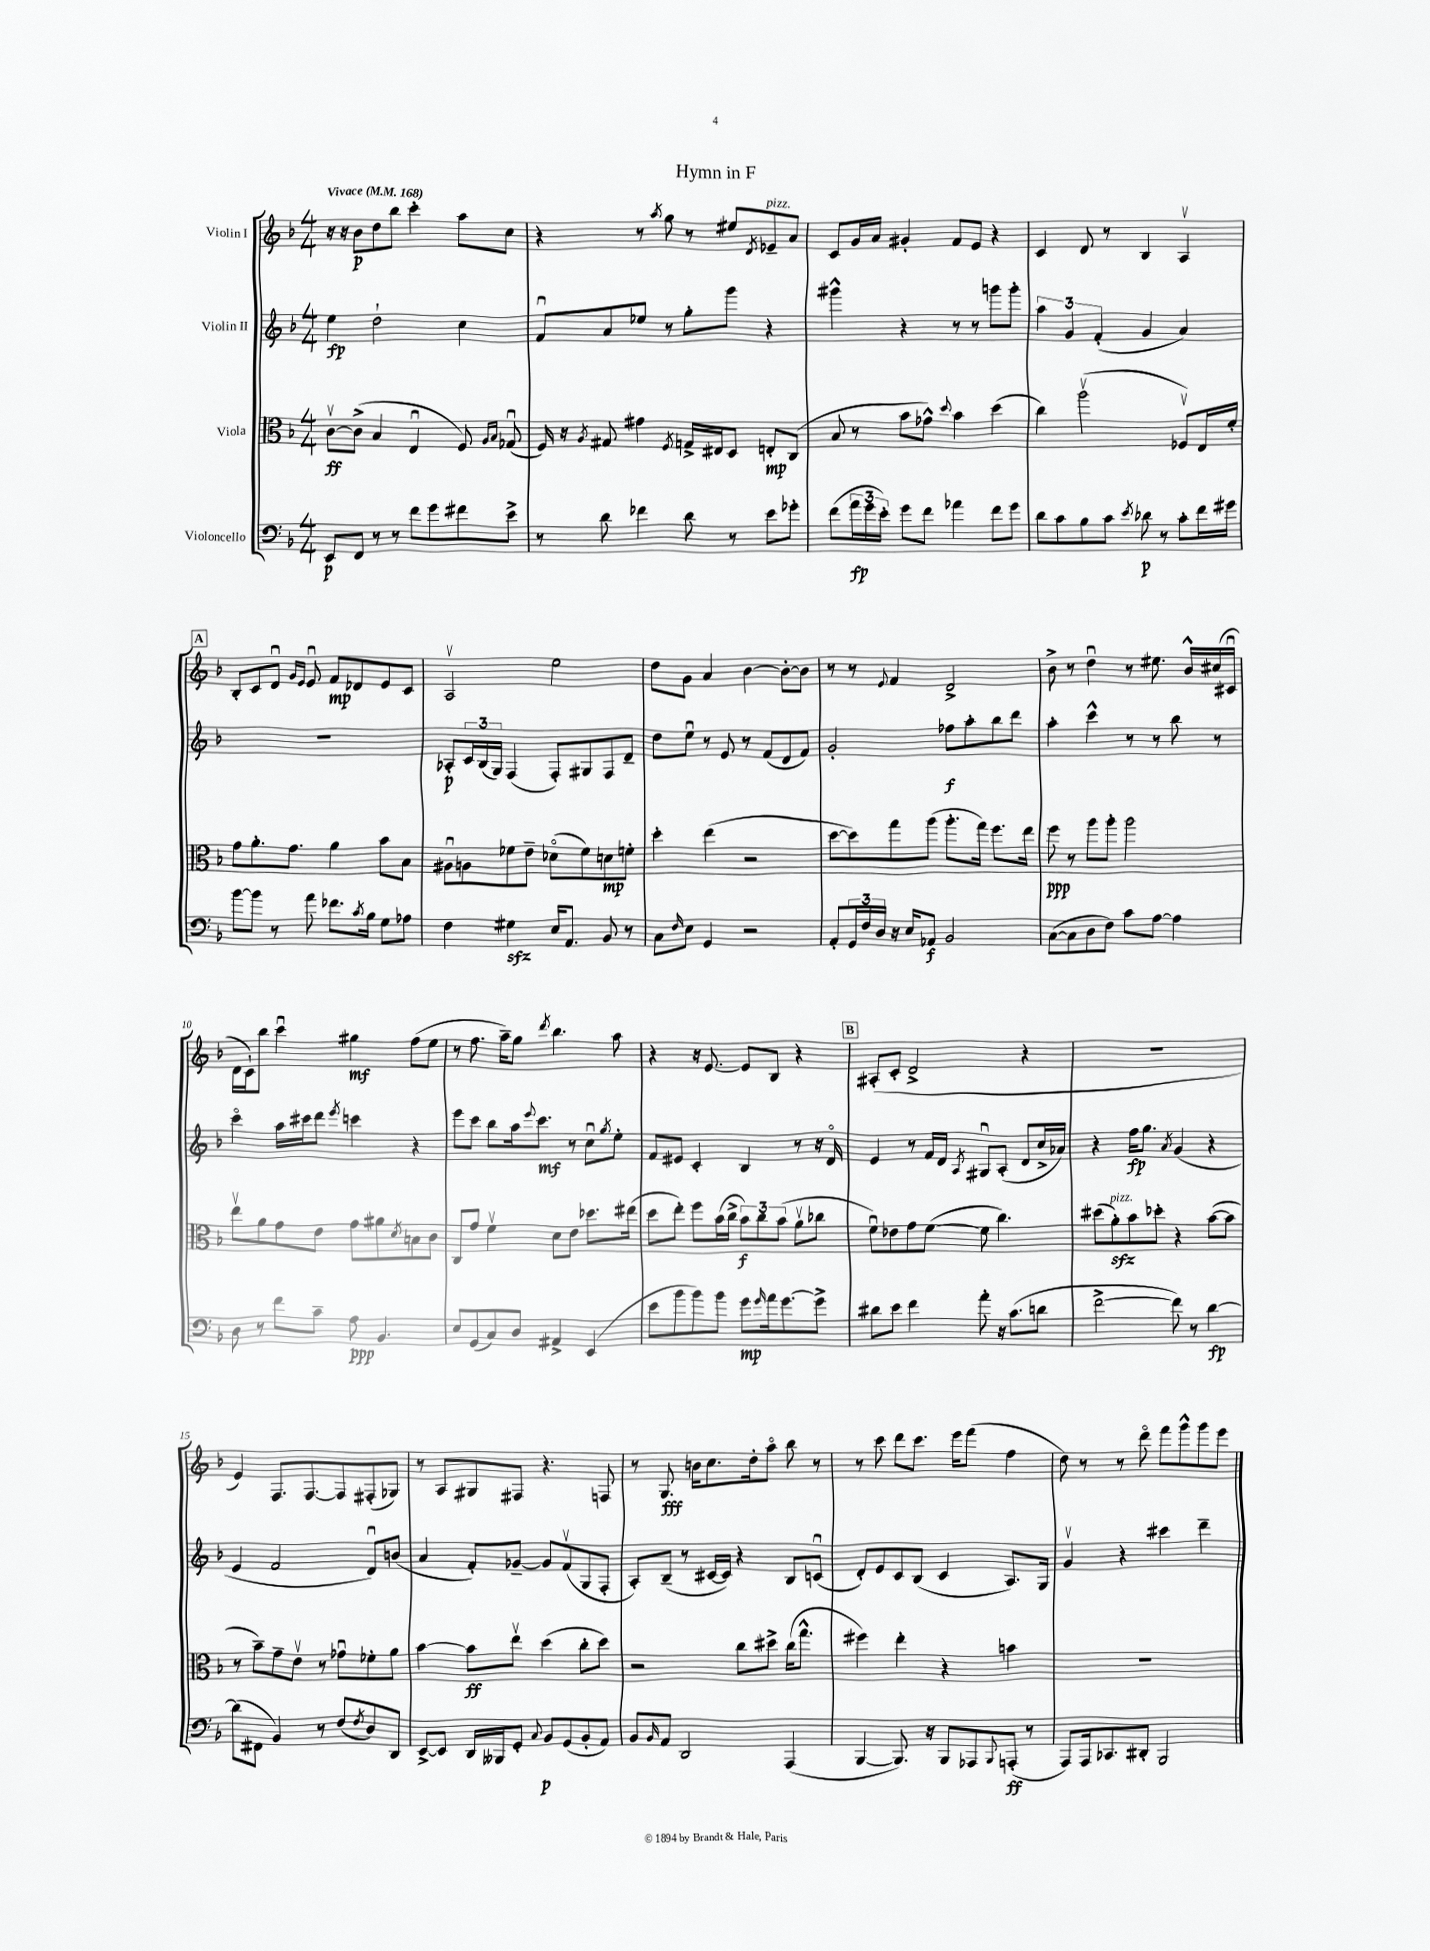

**kern	**dynam	**kern	**dynam	**kern	**dynam	**kern	**dynam
*part4	*part4	*part3	*part3	*part2	*part2	*part1	*part1
*staff4	*staff4	*staff3	*staff3	*staff2	*staff2	*staff1	*staff1
*I"Violoncello	*	*I"Viola	*	*I"Violin II	*	*I"Violin I	*
*clefF4	*	*clefC3	*	*clefG2	*	*clefG2	*
*k[b-]	*	*k[b-]	*	*k[b-]	*	*k[b-]	*
*M4/4	*	*M4/4	*	*M4/4	*	*M4/4	*
*MM168	*	*MM168	*	*MM168	*	*MM168	*
=1	=1	=1	=1	=1	=1	=1	=1
!	!	!	!	!	!	!LO:TX:a:B:t=Vivace	!
8EE/L	p	[8cv\L	ff	4ee\	fp	16r	.
.	.	.	.	.	.	16r	.
8FF/J	.	(8c^\J]	.	.	.	8b-\L	p
8r	.	4B-/	.	2dd`\	.	8dd\	.
8r	.	.	.	.	.	8bb-\J	.
8f\L	.	4Eu/	.	.	.	4ccc'\	.
8g\	.	.	.	.	.	.	.
8f#X\	.	8F/)	.	4cc\	.	8aa\L	.
.	.	16qqA/LL	.	.	.	.	.
.	.	16qqB-/JJ	.	.	.	.	.
8e^\J	.	(8G-Xu/	.	.	.	8cc\J	.
=2	=2	=2	=2	=2	=2	=2	=2
8r	.	16F/)	.	8fu/L	.	4r	.
.	.	16r	.	.	.	.	.
.	.	8qA/	.	.	.	.	.
8d\	.	8G#X/	.	8a/	.	.	.
4f-X\	.	4g#X\	.	8ee-X/J	.	8r	.
.	.	.	.	.	.	8qaa/	.
.	.	.	.	8r	.	8gg\	.
.	.	8qF/	.	.	.	.	.
8d\	.	16Gn^/LL	.	8gg'\L	.	8r	.
.	.	16E#X/J	.	.	.	.	.
8r	.	8D/J	.	8ggg\J	.	8ee#X/L	.
.	.	.	.	.	.	8qd/	.
!	!	!	!	!	!	!LO:TX:a:i:t=pizz.	!
8e\L	.	8En'/L	mp	4r	.	8e-X~/	.
8g-X'\J	.	(8C/J	.	.	.	8a/J	.
=3	=3	=3	=3	=3	=3	=3	=3
(8f\L	.	8B-/	.	4ggg#X^^\	.	8c/L	.
24a\L	fp	8r	.	.	.	16g/L	.
24g\	.	.	.	.	.	.	.
.	.	.	.	.	.	16a/JJ	.
24e'\JJ)	.	.	.	.	.	.	.
8g\L	.	8b-\L	.	4r	.	4g#X'/	.
8f\J	.	8g-X^^\J)	.	.	.	.	.
.	.	8qqdd/	.	.	.	.	.
4a-X\	.	4b-\	.	8r	.	8f/L	.
.	.	.	.	8r	.	8e/J	.
8f\L	.	(4dd\	.	8gggn\L	.	4r	.
8g\J	.	.	.	8ggg'\J	.	.	.
=4	=4	=4	=4	=4	=4	=4	=4
8d\L	.	4cc\)	.	6aa\	.	4c/	.
8c\	.	.	.	.	.	.	.
.	.	.	.	6g/	.	.	.
8B-\	.	(2aav\	.	.	.	8d/	.
.	.	.	.	(6f'/	.	.	.
8c\J	.	.	.	.	.	8r	.
8qe/	.	.	.	.	.	.	.
8d-X\	p	.	.	4g/	.	4B-/	.
8r	.	.	.	.	.	.	.
8c'\L	.	8F-Xv/L)	.	4a/)	.	4Av/	.
16f\L	.	16E/L	.	.	.	.	.
16g#X\JJ	.	16f'/JJ	.	.	.	.	.
!!LO:LB:g=z
!!LO:REH:place=s1:t=A
=5	=5	=5	=5	=5	=5	=5	=5
[8b-\L	.	8g\L	.	1r	.	8B-'/L	.
8b-\J]	.	8.a'\	.	.	.	8c/	.
8r	.	.	.	.	.	8du/J	.
.	.	8.g\J	.	.	.	.	.
.	.	.	.	.	.	16qqg/LL	.
.	.	.	.	.	.	16qqe/JJ	.
8a\	.	.	.	.	.	8eu/	.
8.f-X\L	.	4a\	.	.	.	8f/L	mp
.	.	.	.	.	.	8d-X/	.
8qc/	.	.	.	.	.	.	.
16B-\Jk	.	.	.	.	.	.	.
8G\L	.	8b-\L	.	.	.	8e/	.
8A-X\J	.	8B-\J	.	.	.	8c/J	.
=6	=6	=6	=6	=6	=6	=6	=6
4F\	.	8A#Xu\L	.	8A-X'/L	p	2Av/	.
.	.	8An\	.	24c/L	.	.	.
.	.	.	.	(24B-/	.	.	.
.	.	.	.	24G/JJ)	.	.	.
4G#Xzz\	.	8f-X\	.	(4F/	.	.	.
.	.	8e~\J	.	.	.	.	.
16E/KL	.	(8d-X\L	.	8F'/L)	.	2ee\	.
8.AA/J	.	.	.	.	.	.	.
.	.	8f-\)	.	8G#X/	.	.	.
8BB-/	.	8dn\	mp	8F/	.	.	.
8r	.	8fn'\J	.	8d~/J	.	.	.
=7	=7	=7	=7	=7	=7	=7	=7
8C\L	.	4dd'\	.	8dd\L	.	8dd\L	.
16qqF/	.	.	.	.	.	.	.
8E\J	.	.	.	8eeu\J	.	8g\J	.
4GG/	.	(4ee\	.	8r	.	4a/	.
.	.	.	.	8e/	.	.	.
2r	.	2r	.	8r	.	[4b-\	.
.	.	.	.	(8f/L	.	.	.
.	.	.	.	8d/	.	8b-'\L_	.
.	.	.	.	8f/J)	.	8b-\J]	.
=8	=8	=8	=8	=8	=8	=8	=8
8AA'/L	.	[8dd\L	.	2g'/	.	8r	.
24GG/L	.	8dd\])	.	.	.	8r	.
24F/	.	.	.	.	.	.	.
24D/JJ	.	.	.	.	.	.	.
.	.	.	.	.	.	8qqe/	.
16r	.	8gg\	.	.	.	4f/	.
16E/KL	.	.	.	.	.	.	.
8AA-X/J	f	(8aa\J	.	.	.	.	.
2BB-/	.	8.aa'\L	.	8ff-X\L	f	2d^/	.
.	.	.	.	8aa'\	.	.	.
.	.	16gg\Jk)	.	.	.	.	.
.	.	8.ff\L	.	8bb-\	.	.	.
.	.	.	.	8ddd\J	.	.	.
.	.	16ee\Jk	.	.	.	.	.
=9	=9	=9	=9	=9	=9	=9	=9
([8C\L	.	8ff\	ppp	4aa'\	.	8b-^\	.
8C\]	.	8r	.	.	.	8r	.
8D\	.	8aa\L	.	4ccc^^\	.	4ddu\	.
8F\J)	.	8aa'\J	.	.	.	.	.
8c\L	.	2aa\	.	8r	.	8r	.
[8A\J	.	.	.	8r	.	8.ee#X\	.
4A\]	.	.	.	8bb-\	.	.	.
.	.	.	.	.	.	16b-^^/LL	.
.	.	.	.	8r	.	(16cc#X/	.
.	.	.	.	.	.	16c#Xu/JJ	.
!!LO:LB:g=z
=10	=10	=10	=10	=10	=10	=10	=10
8D\	.	8eev\L	.	4ccc\	.	16d\LL	.
.	.	.	.	.	.	16c`\J)	.
8r	.	8a\	.	.	.	8bb-\J	.
8f\L	.	8g\	.	16aa\LL	.	4cccu\	.
.	.	.	.	16ccc#X\J	.	.	.
8c~\J	.	8e\J	.	8ddd\J	.	.	.
.	.	.	.	8qeee/	.	.	.
8A\	ppp	8g\L	.	4cccn\	.	4gg#X\	mf
4.BB-/	.	8a#X\	.	.	.	.	.
.	.	8qd/	.	.	.	.	.
.	.	8Bn\	.	4r	.	(8ff\L	.
.	.	8c\J	.	.	.	8ee\J	.
=11	=11	=11	=11	=11	=11	=11	=11
8E/L	.	8C/L	.	8eee\L	.	8r	.
(8GG/	.	8g/J	.	8ccc\J	.	8.ff\	.
8C/)	.	4fv\	.	8bb-\L	.	.	.
.	.	.	.	.	.	16aa~\KL)	.
8D/J	.	.	.	16aa\k	.	8gg\J	.
.	.	.	.	8qqeee/	.	.	.
.	.	.	.	8.ccc\J	mf	.	.
.	.	.	.	.	.	8qddd/	.
4AA#X^/	.	8d\L	.	.	.	4.bb-\	.
.	.	8e\J	.	8r	.	.	.
(4EE/	.	8.dd-X\L	.	8ccu\L	.	.	.
.	.	.	.	8qgg/	.	.	.
.	.	.	.	8ee'\J	.	8aa\	.
.	.	(16ee#X\Jk	.	.	.	.	.
=12	=12	=12	=12	=12	=12	=12	=12
8e\L	.	8dd\L	.	8f/L	.	4r	.
8b-\	.	8ee'\J)	.	8e#X/J	.	.	.
8b-\)	.	8ff\L	.	4c'/	.	16r	.
.	.	.	.	.	.	[8.e/	.
8b-\J	.	(16b-\L	.	.	.	.	.
.	.	16cc^\JJ	.	.	.	.	.
8g\L	mp	12b-\L)	f	4B-/	.	8e/L]	.
.	.	12cc\	.	.	.	.	.
16qqg/	.	.	.	.	.	.	.
16a\k	.	.	.	.	.	8B-/J	.
.	.	(12b-\J	.	.	.	.	.
[8.g\	.	.	.	.	.	.	.
.	.	8av\L	.	8r	.	4r	.
8g^\J]	.	8cc-X\J	.	16r	.	.	.
.	.	.	.	16d/	.	.	.
!!LO:REH:place=s1:t=B
=13	=13	=13	=13	=13	=13	=13	=13
8d#X\L	.	8fu\L)	.	4e/	.	(8A#X'/L	.
8e\J	.	8e-X\	.	.	.	8c'/J	.
4f\	.	8g\	.	8r	.	2d^/	.
.	.	([8f\J	.	16f/LL	.	.	.
.	.	.	.	16d/JJ	.	.	.
.	.	.	.	8qA/	.	.	.
8a'\	.	8f\]	.	8G#Xu/L	.	.	.
16r	.	4.cc\)	.	(8A'/J	.	.	.
(8.c\L	.	.	.	.	.	.	.
.	.	.	.	8d/L	.	4r	.
8dn\J	.	.	.	16cc^/L	.	.	.
.	.	.	.	16a-X/JJ)	.	.	.
=14	=14	=14	=14	=14	=14	=14	=14
[2f^\	.	(8dd#X\L	.	4r	.	1r	.
!	!	!LO:TX:a:i:t=pizz.	!	!	!	!	!
.	.	8azz'\)	.	.	.	.	.
.	.	8b-\	.	16ff\KL	fp	.	.
.	.	.	.	8.gg\J	.	.	.
.	.	8dd-X'\J	.	.	.	.	.
.	.	.	.	8qa/	.	.	.
8f\])	.	4r	.	(4g/	.	.	.
8r	.	.	.	.	.	.	.
[4d\	fp	([8b-\L	.	4r	.	.	.
.	.	8b-\J]	.	.	.	.	.
!!LO:LB:g=z
=15	=15	=15	=15	=15	=15	=15	=15
(8d\L]	.	8r	.	4e/	.	4e/)	.
8FF#X\J	.	8b-~\L)	.	.	.	.	.
4BB-/)	.	8g~\	.	2f/	.	8.F/L	.
.	.	8ev\J	.	.	.	.	.
.	.	.	.	.	.	[8.F/	.
8r	.	8r	.	.	.	.	.
(8F/L	.	8g-Xu\L	.	.	.	8F/]	.
8qF/	.	.	.	.	.	.	.
8D/)	.	8f-X'\	.	8du/L)	.	(8F#X'/	.
8DD/J	.	8a\J	.	(8bn/J	.	8G-X/J)	.
=16	=16	=16	=16	=16	=16	=16	=16
[8EE^/L	.	[4b-\	.	4a/	.	8r	.
8EE/J]	.	.	.	.	.	8A/L	.
16DD/LL	.	8b-\L]	ff	8f'/L)	.	8G#X/	.
16BBB--X/J	.	.	.	.	.	.	.
8GG'/J	.	8eev\J	.	[8g-X~/J	.	8F#X/J	.
8qqC/	.	.	.	.	.	.	.
8BB-/L	p	(4dd\	.	8g-/L]	.	4.r	.
(8GG/	.	.	.	(8fv/	.	.	.
8BB-'/	.	8cc'\L	.	8G/	.	.	.
8AA/J)	.	8dd\J)	.	8F'/J	.	8Fn/	.
=17	=17	=17	=17	=17	=17	=17	=17
8BB-/L	.	2r	.	8A'/L)	.	8r	.
16qqBB-/	.	.	.	.	.	.	.
8AA/J	.	.	.	(8B-~/J	.	8.G/	fff
2DD/	.	.	.	8r	.	.	.
.	.	.	.	.	.	16bn\KL	.
.	.	.	.	[16c#X/LL	.	8.cc\	.
.	.	.	.	16c#/JJ])	.	.	.
.	.	8cc\L	.	4r	.	.	.
.	.	.	.	.	.	16dd'\k	.
.	.	8dd#X^\J	.	.	.	8aa\J	.
(4AAA/	.	(16cc\KL	.	8B-/L	.	8bb-\	.
.	.	8.gg^^\J	.	.	.	.	.
.	.	.	.	(8cnu/J	.	8r	.
=18	=18	=18	=18	=18	=18	=18	=18
[4BBB-/	.	4ff#X\)	.	8d'/L)	.	8r	.
.	.	.	.	8e/	.	8ccc\	.
8.BBB-/])	.	4ee'\	.	8c/	.	8ddd\L	.
.	.	.	.	(8B-/J	.	8.ccc\J	.
16r	.	.	.	.	.	.	.
8BBB-/L	.	4r	.	4c/	.	.	.
.	.	.	.	.	.	16eee\KL	.
8AAA-X/	.	.	.	.	.	(8fff\J	.
8qqBBB-/	.	.	.	.	.	.	.
(8AAAn'/J	ff	4bn\	.	8.A/L)	.	4ff\	.
8r	.	.	.	.	.	.	.
.	.	.	.	16G/Jk	.	.	.
=19	=19	=19	=19	=19	=19	=19	=19
8AAA/L)	.	1r	.	4gv/	.	8dd\)	.
16AAA/k	.	.	.	.	.	8r	.
8.CC-X/	.	.	.	.	.	.	.
.	.	.	.	4r	.	8r	.
8DD#X'/J	.	.	.	.	.	8ddd\	.
2BBB-/	.	.	.	4ccc#X\	.	8fff\L	.
.	.	.	.	.	.	8ggg^^\	.
.	.	.	.	4ddd~\	.	8ggg\	.
.	.	.	.	.	.	8eee\J	.
==	==	==	==	==	==	==	==
*-	*-	*-	*-	*-	*-	*-	*-
